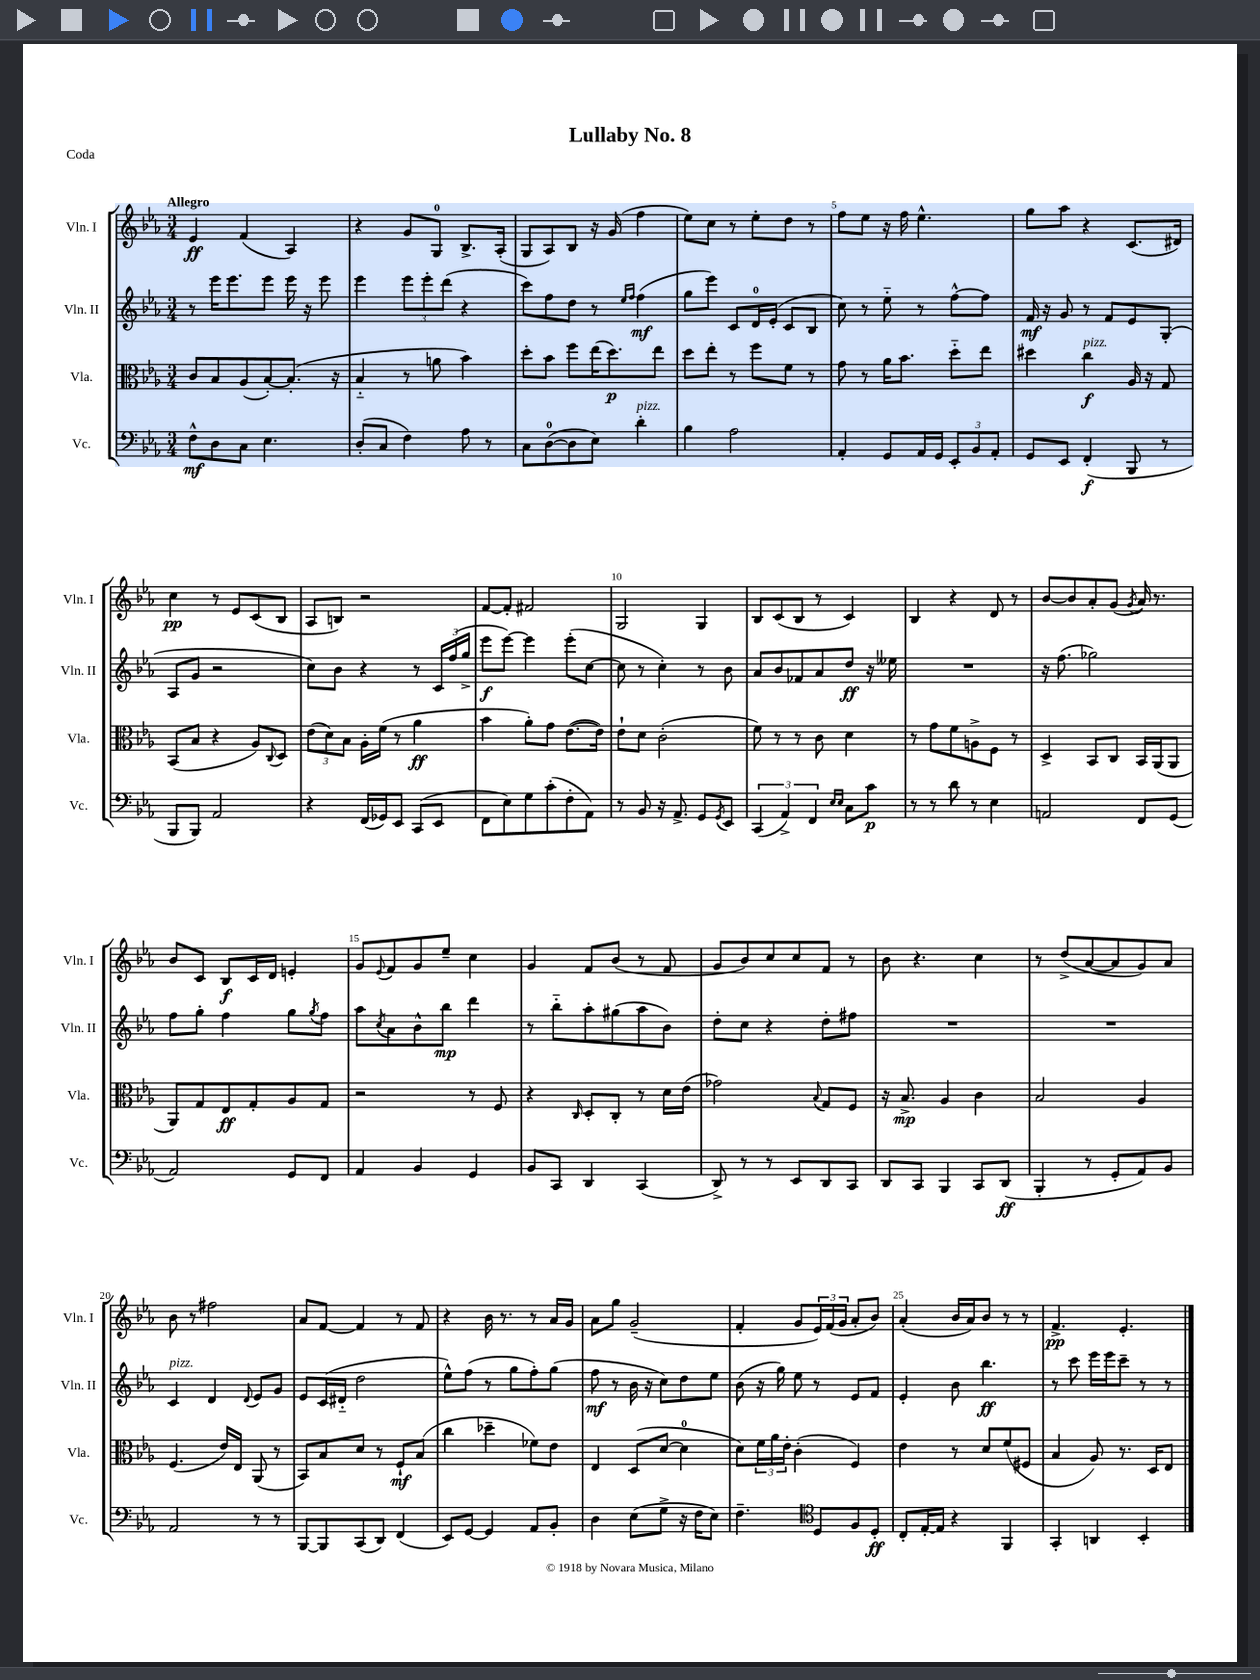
\header { title = "Lullaby No. 8" piece = "Coda" }
<<
\new StaffGroup <<
\new Staff = "s0" \with { instrumentName = "Vln. I" shortInstrumentName = "Vln. I" } {
    \clef treble \key ees \major \numericTimeSignature \time 3/4 \tempo "Allegro"
    ees'4\ff f'4( aes4) |
    r4 g'8 g8-0 bes8.-> aes16-.( |
    g8 aes8) bes8 r16 g'16( f''4 |
    ees''8) c''8 r8 ees''8-. d''8 r8 |
    f''8 ees''8 r16 f''16 ees''4.-^ |
    g''8 aes''8 r4 c'8.( dis'16) |
    c''4\pp r8 ees'8 c'8( bes8 |
    aes8 b8) r2 |
    f'8~ f'8-. fis'2 |
    g2 g4 |
    bes8 c'8( bes8 r8 c'4) |
    bes4 r4 d'8 r8 |
    bes'8~ bes'8 aes'8-. g'8( \acciaccatura { g'8 } aes'16) r8. |
    bes'8 c'8 bes8\f c'16 d'16 e'4-. |
    g'8 \appoggiatura { ees'8 } f'8 g'8 ees''8-- c''4 |
    g'4 f'8 bes'8( r8 f'8 |
    g'8 bes'8) c''8 c''8 f'8 r8 |
    bes'8 r4. c''4 |
    r8 d''8->( aes'8~ aes'8 g'8) aes'8 |
    bes'8 r8 fis''2 |
    aes'8 f'8~ f'4 r8 f'8 |
    r4 bes'16 r8. r8 aes'16 g'16 |
    aes'8 g''8 g'2--( |
    f'4-. g'8 \tuplet 3/2 { ees'16) f'16( g'16 } aes'8-. bes'8) |
    aes'4-.( bes'16 aes'16) bes'8 r8 r8 |
    f'4.->\pp ees'4.-. \bar "|." |
}
\new Staff = "s1" \with { instrumentName = "Vln. II" shortInstrumentName = "Vln. II" } {
    \clef treble \key ees \major \numericTimeSignature \time 3/4
    r8 ees'''16 ees'''8. ees'''8 ees'''16 r16 ees'''8 |
    ees'''4 \tuplet 3/2 { ees'''8 ees'''8-. d'''8( } r4 |
    c'''8) f''8 d''8 r8 \grace { ees''16 f''16 } f''4\mf( |
    g''8 ees'''8) c'8 d'16-0 ees'16-.( c'8 bes8 |
    c''8) r8 ees''8-_ r8 f''8~-^ f''8 |
    f'16\mf r16 g'8 r8 f'8 ees'8 g8-.( |
    aes8 g'8 r2 |
    c''8) bes'8 r4 r8 \tuplet 3/2 { c'16 f''16( g''16-> } |
    ees'''8\f ees'''8~) ees'''4 ees'''8-.( c''8~ |
    c''8 r8 c''4-.) r8 bes'8 |
    aes'8 bes'8 fes'8 aes'8 d''8\ff r16 eeses''16 |
    R2. |
    r16 f''8.( ges''2) |
    f''8 g''8-. f''4 g''8 \acciaccatura { g''8 } f''8 |
    aes''8 \acciaccatura { c''8 } aes'8 bes'8-^ bes''8\mp d'''4 |
    r8 bes''8-_ aes''8-. gis''8( aes''8 bes'8) |
    d''8-. c''8 r4 d''8-. fis''8 |
    R2. |
    R2. |
    c'4^\markup { \italic "pizz." } d'4 \appoggiatura { d'8 } ees'8 g'8 |
    ees'8 c'16( dis'16-_ d''2 |
    ees''8-^) f''8( r8 g''8 f''8-.) g''8( |
    f''8\mf r8 bes'16 r16 c''8) d''8 ees''8 |
    bes'8( r16 g''16) ees''8 r8 ees'8 f'8 |
    ees'4-. bes'8 bes''4.\ff |
    r8 c'''8 ees'''16 ees'''16 c'''8-- r8 r8 \bar "|." |
}
\new Staff = "s2" \with { instrumentName = "Vla." shortInstrumentName = "Vla." } {
    \clef alto \key ees \major \numericTimeSignature \time 3/4
    c'8 bes8 aes8( bes8~-.) bes8.-.( r16 |
    bes4-_ r8 a'8 bes'4) |
    d''8-. bes'8 f''8 ees''16( d''8.\p) ees''8 |
    d''8 ees''8-. r8 f''8 f'8 r8 |
    g'8 r8 aes'16 bes'8. d''8-_ ees''8 |
    dis''4 c''4\f^\markup { \italic "pizz." } aes16 r16 g8 |
    bes,8( bes8 r4 aes8) \appoggiatura { c8 } d8 |
    \tuplet 3/2 { ees'8( d'8) bes8 } aes16-. f'16( r8 aes'4\ff |
    bes'4 aes'8-.) g'8 ees'8.~( ees'16) |
    ees'8-! d'8 c'2-.( |
    f'8) r8 r8 c'8 d'4 |
    r8 g'8 f'8 a8-> f8 r8 |
    d4-> bes,8 c8 bes,16 aes,16( aes,8 |
    aes,8) g8 ees8\ff g8-. aes8 g8 |
    r2 r8 f8 |
    r4 \grace { c16 } d8-. c8-. r8 d'16 ees'16( |
    ges'2) \appoggiatura { bes8 } g8 f8 |
    r16 bes8.->\mp aes4 c'4 |
    bes2 aes4 |
    f4.( ees'16) ees16 aes,8( r8 |
    bes,8) bes8 d'8 r8 f8-!\mf bes8( |
    c''4 des''4-- fes'8) ees'8 |
    ees4 d8( d'8~ d'4-0 |
    d'8) \tuplet 3/2 { f'16 aes'16 ees'16-. } c'4-.( f4) |
    ees'4 r8 d'8 f'8( fis8 |
    bes4 aes8) r8. d16 ees8 \bar "|." |
}
\new Staff = "s3" \with { instrumentName = "Vc." shortInstrumentName = "Vc." } {
    \clef bass \key ees \major \numericTimeSignature \time 3/4
    f8-^\mf d8 c8 ees4. |
    d8-.( c8 f4) aes8 r8 |
    c8 d8-0~( d8 ees8) d'4-.^\markup { \italic "pizz." } |
    bes4 aes2 |
    aes,4-. g,8 aes,16 g,16 \tuplet 3/2 { ees,8-. bes,8 aes,8-. } |
    g,8 ees,8 f,4-.\f( bes,,8 r8 |
    bes,,8 bes,,8) aes,2 |
    r4 f,16( ges,16) ees,8 c,8( ees,8 |
    f,8 ees8) g8 c'8-.( f8-. aes,8) |
    r8 bes,8 r16 aes,8.-> g,8 \acciaccatura { g,8 } ees,8 |
    \tuplet 3/2 { c,4( aes,4->) f,4 } \grace { ees16 ees16 } c8 c'8\p |
    r8 r8 d'8 r8 ees4 |
    a,2 f,8 g,8( |
    aes,2) g,8 f,8 |
    aes,4 bes,4 g,4 |
    bes,8 c,8 d,4 c,4( |
    d,8->) r8 r8 ees,8 d,8 c,8 |
    d,8 c,8 bes,,4 c,8 d,8\ff( |
    bes,,4-. r8 g,8-. aes,8) bes,8 |
    aes,2 r8 r8 |
    bes,,8~ bes,,8 c,8( d,8) f,4( |
    ees,8) g,8~ g,4 aes,8 bes,8-. |
    d4 ees8( g8-> r16 f16 ees8) |
    f4.-- \clef tenor d8 f8 d8-.\ff |
    c8-. ees16~-. ees16 r4 f,4 |
    g,4-. a,4 bes,4-. \bar "|." |
}
>>
>>
\layout { \context { \Score \override BarNumber.break-visibility = ##(#f #t #t) barNumberVisibility = #(every-nth-bar-number-visible 5) } }
